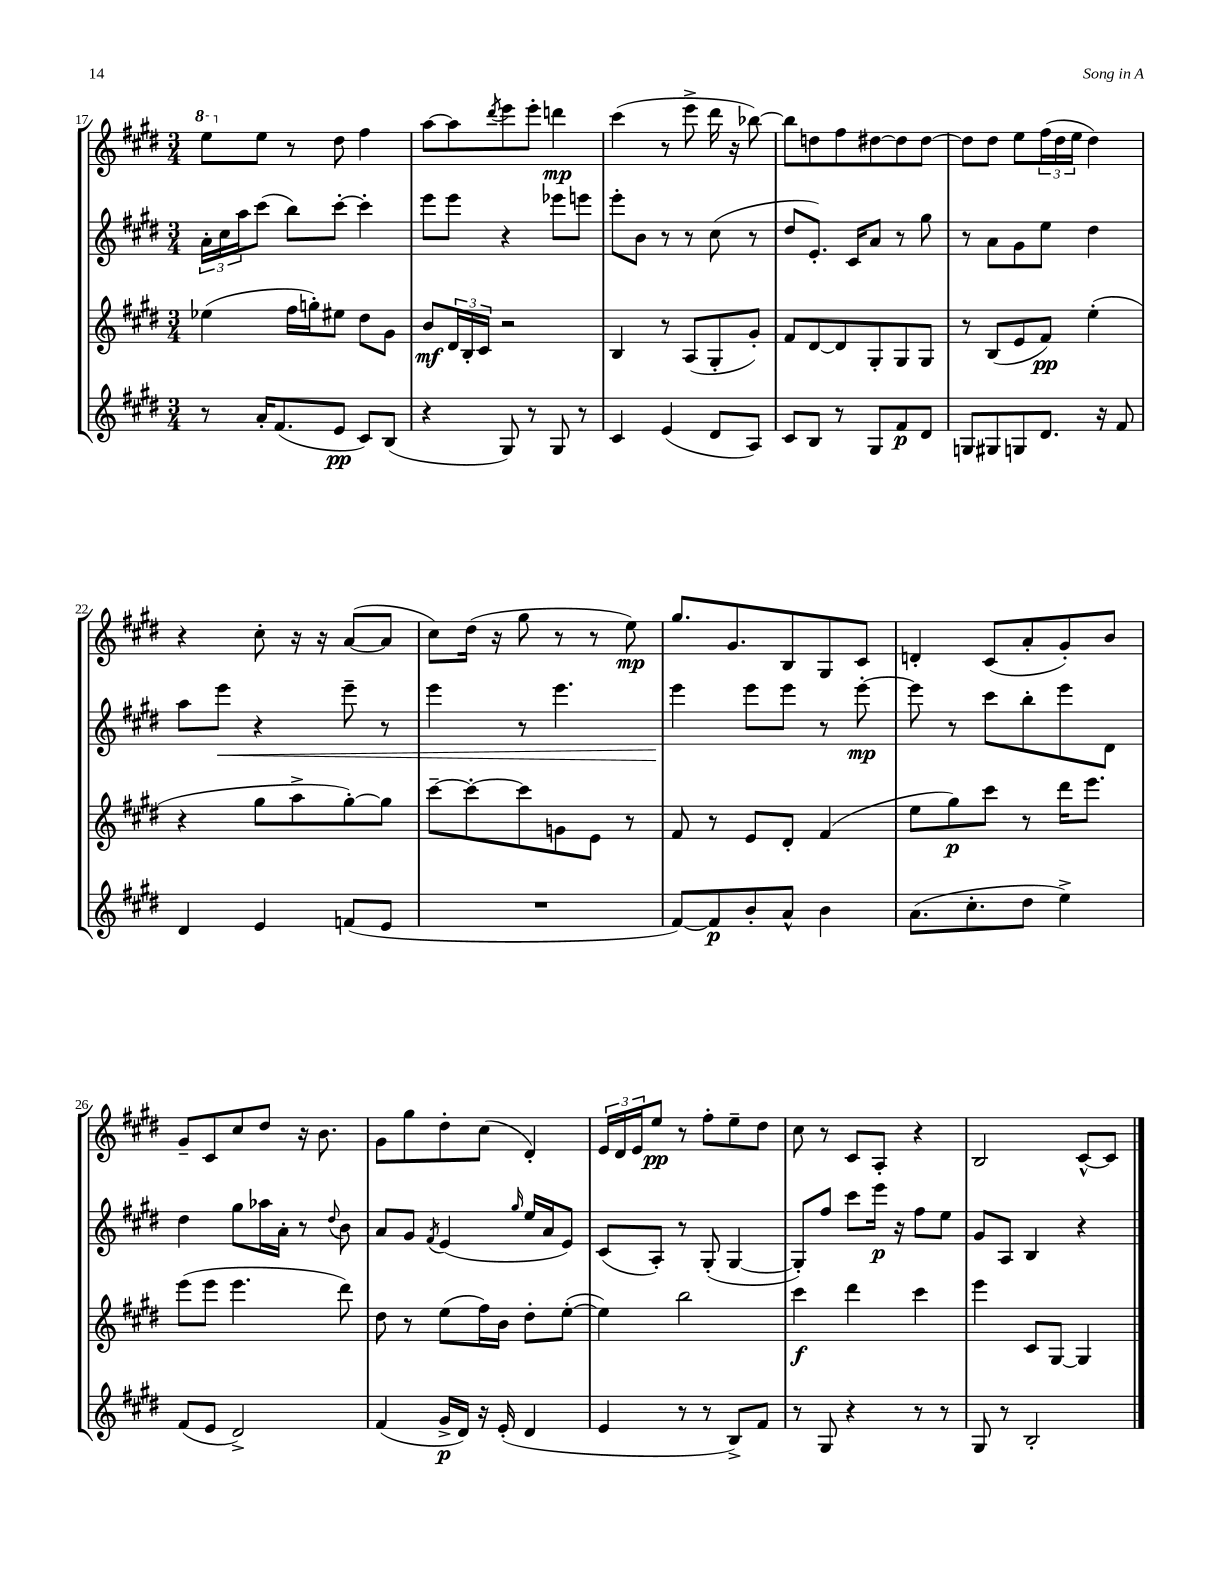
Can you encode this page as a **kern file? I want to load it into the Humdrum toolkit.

**kern	**dynam	**kern	**dynam	**kern	**dynam	**kern	**dynam
*part4	*part4	*part3	*part3	*part2	*part2	*part1	*part1
*staff4	*staff4	*staff3	*staff3	*staff2	*staff2	*staff1	*staff1
*clefG2	*	*clefG2	*	*clefG2	*	*clefG2	*
*k[f#c#g#d#]	*	*k[f#c#g#d#]	*	*k[f#c#g#d#]	*	*k[f#c#g#d#]	*
*M3/4	*	*M3/4	*	*M3/4	*	*M3/4	*
*	*	*	*	*	*	*8va	*
=17	=17	=17	=17	=17	=17	=17	=17
8r	.	(4ee-X\	.	24a'\LL	.	8eee\L	.
.	.	.	.	24cc#\	.	.	.
.	.	.	.	24aa\J	.	.	.
*	*	*	*	*	*	*X8va	*
16a'/KL	.	.	.	(8ccc#\J	.	8ee\J	.
(8.f#/	.	.	.	.	.	.	.
.	.	16ff#\LL	.	8bb\L)	.	8r	.
.	.	16ggn'\J)	.	.	.	.	.
8e/J	pp	8ee#X\J	.	[8ccc#'\J	.	8dd#\	.
8c#/L)	.	8dd#\L	.	4ccc#'\]	.	4ff#\	.
(8B/J	.	8g#\J	.	.	.	.	.
=18	=18	=18	=18	=18	=18	=18	=18
4r	.	8b/L	mf	8eee\L	.	[8aa\L	.
.	.	24d#/L	.	8eee\J	.	8aa\]	.
.	.	24B'/	.	.	.	.	.
.	.	24c#/JJ	.	.	.	.	.
.	.	.	.	.	.	8qddd#/	.
8G#/)	.	2r	.	4r	.	8eee\	.
8r	.	.	.	.	.	8eee'\J	.
8G#/	.	.	.	8eee-X\L	.	4dddn\	mp
8r	.	.	.	8eeen\J	.	.	.
=19	=19	=19	=19	=19	=19	=19	=19
4c#/	.	4B/	.	8eee'\L	.	(4ccc#\	.
.	.	.	.	8b\J	.	.	.
(4e/	.	8r	.	8r	.	8r	.
.	.	(8A/L	.	8r	.	8eee^\	.
8d#/L	.	8G#'/	.	(8cc#\	.	16ddd#\	.
.	.	.	.	.	.	16r	.
8A/J)	.	8g#'/J)	.	8r	.	[8bb-X\)	.
=20	=20	=20	=20	=20	=20	=20	=20
8c#/L	.	8f#/L	.	8dd#/L	.	8bb-\L]	.
8B/J	.	[8d#/	.	8.e'/J)	.	8ddn\	.
8r	.	8d#/]	.	.	.	8ff#\	.
.	.	.	.	16c#/KL	.	.	.
8G#/L	.	8G#'/	.	8a/J	.	[8dd#X\	.
8f#/	p	8G#/	.	8r	.	8dd#\]	.
8d#/J	.	8G#/J	.	8gg#\	.	[8dd#\J	.
=21	=21	=21	=21	=21	=21	=21	=21
8Gn/L	.	8r	.	8r	.	8dd#\L]	.
8G#X/	.	(8B/L	.	8a\L	.	8dd#\J	.
8Gn/	.	8e/	.	8g#\	.	8ee\L	.
8.d#/J	.	8f#/J)	pp	8ee\J	.	(24ff#\L	.
.	.	.	.	.	.	24dd#\	.
.	.	.	.	.	.	24ee\JJ	.
.	.	(4ee'\	.	4dd#\	.	4dd#\)	.
16r	.	.	.	.	.	.	.
8f#/	.	.	.	.	.	.	.
!!LO:LB:g=z
=22	=22	=22	=22	=22	=22	=22	=22
4d#/	.	4r	.	8aa\L	.	4r	.
!	!	!	!	!	!LO:HP:b	!	!
.	.	.	.	8eee\J	<	.	.
4e/	.	8gg#\L	.	4r	.	8cc#'\	.
.	.	8aa^\	.	.	.	16r	.
.	.	.	.	.	.	16r	.
(8fn/L	.	[8gg#'\)	.	8eee~\	.	([8a/L	.
8e/J	.	8gg#\J]	.	8r	.	8a/J]	.
=23	=23	=23	=23	=23	=23	=23	=23
2.r	.	[8ccc#~\L	.	4eee\	.	8cc#\L)	.
.	.	8ccc#'\_	.	.	.	(16dd#\Jk	.
.	.	.	.	.	.	16r	.
.	.	8ccc#\]	.	8r	.	8gg#\	.
.	.	8gn\	.	4.eee\	.	8r	.
.	.	8e\J	.	.	.	8r	.
.	.	8r	.	.	.	8ee\)	mp
=24	=24	=24	=24	=24	=24	=24	=24
[8f#/L)	.	8f#/	.	4eee\	.	8.gg#/L	.
8f#/]	p	8r	.	.	.	.	.
.	.	.	.	.	.	8.g#/	.
8b'/	.	8e/L	.	8eee\L	[	.	.
8a^^/J	.	8d#'/J	.	8eee\J	.	8B/	.
4b\	.	(4f#/	.	8r	.	8G#/	.
.	.	.	.	[8eee'\	mp	8c#/J	.
=25	=25	=25	=25	=25	=25	=25	=25
(8.a\L	.	8ee\L	.	8eee\]	.	4dn'/	.
.	.	8gg#\)	p	8r	.	.	.
8.cc#'\	.	.	.	.	.	.	.
.	.	8ccc#\J	.	8ccc#\L	.	(8c#/L	.
8dd#\J	.	8r	.	8bb'\	.	8a'/	.
4ee^\)	.	16ddd#\KL	.	8eee\	.	8g#'/)	.
.	.	8.eee\J	.	.	.	.	.
.	.	.	.	8d#\J	.	8b/J	.
!!LO:LB:g=z
=26	=26	=26	=26	=26	=26	=26	=26
(8f#/L	.	(8eee\L	.	4dd#\	.	8g#~/L	.
8e/J	.	8eee\J	.	.	.	8c#/	.
2d#^/)	.	4.eee\	.	8gg#\L	.	8cc#/	.
.	.	.	.	16aa-X\L	.	8dd#/J	.
.	.	.	.	16a'\JJ	.	.	.
.	.	.	.	8r	.	16r	.
.	.	.	.	.	.	8.b\	.
.	.	.	.	8qqdd#/	.	.	.
.	.	8ddd#\)	.	8b\	.	.	.
=27	=27	=27	=27	=27	=27	=27	=27
(4f#/	.	8dd#\	.	8a/L	.	8g#\L	.
.	.	8r	.	8g#/J	.	8gg#\	.
.	.	.	.	8qf#/	.	.	.
16g#^/LL	p	(8ee\L	.	(4e/	.	8dd#'\	.
16d#/JJ)	.	.	.	.	.	.	.
16r	.	16ff#\L)	.	.	.	(8cc#\J	.
(16e'/	.	16b\JJ	.	.	.	.	.
.	.	.	.	16qqgg#/	.	.	.
4d#/	.	8dd#'\L	.	16ee/LL	.	4d#'/)	.
.	.	.	.	16a/J	.	.	.
.	.	([8ee'\J	.	8e/J)	.	.	.
=28	=28	=28	=28	=28	=28	=28	=28
4e/	.	4ee\])	.	(8c#/L	.	24e/LL	.
.	.	.	.	.	.	24d#/	.
.	.	.	.	.	.	24e/J	.
.	.	.	.	8A'/J)	.	8ee/J	pp
8r	.	2bb\	.	8r	.	8r	.
8r	.	.	.	(8G#'/	.	8ff#'\L	.
8B^/L)	.	.	.	[4G#/	.	8ee~\	.
8f#/J	.	.	.	.	.	8dd#\J	.
=29	=29	=29	=29	=29	=29	=29	=29
8r	.	4ccc#\	f	8G#'/L])	.	8cc#\	.
8G#/	.	.	.	8ff#/J	.	8r	.
4r	.	4ddd#\	.	8ccc#\L	.	8c#/L	.
.	.	.	.	16eee\Jk	p	8A'/J	.
.	.	.	.	16r	.	.	.
8r	.	4ccc#\	.	8ff#\L	.	4r	.
8r	.	.	.	8ee\J	.	.	.
=30	=30	=30	=30	=30	=30	=30	=30
8G#/	.	4eee\	.	8g#/L	.	2B/	.
8r	.	.	.	8A/J	.	.	.
2B'/	.	8c#/L	.	4B/	.	.	.
.	.	[8G#/J	.	.	.	.	.
.	.	4G#/]	.	4r	.	[8c#^^/L	.
.	.	.	.	.	.	8c#/J]	.
==	==	==	==	==	==	==	==
*-	*-	*-	*-	*-	*-	*-	*-
